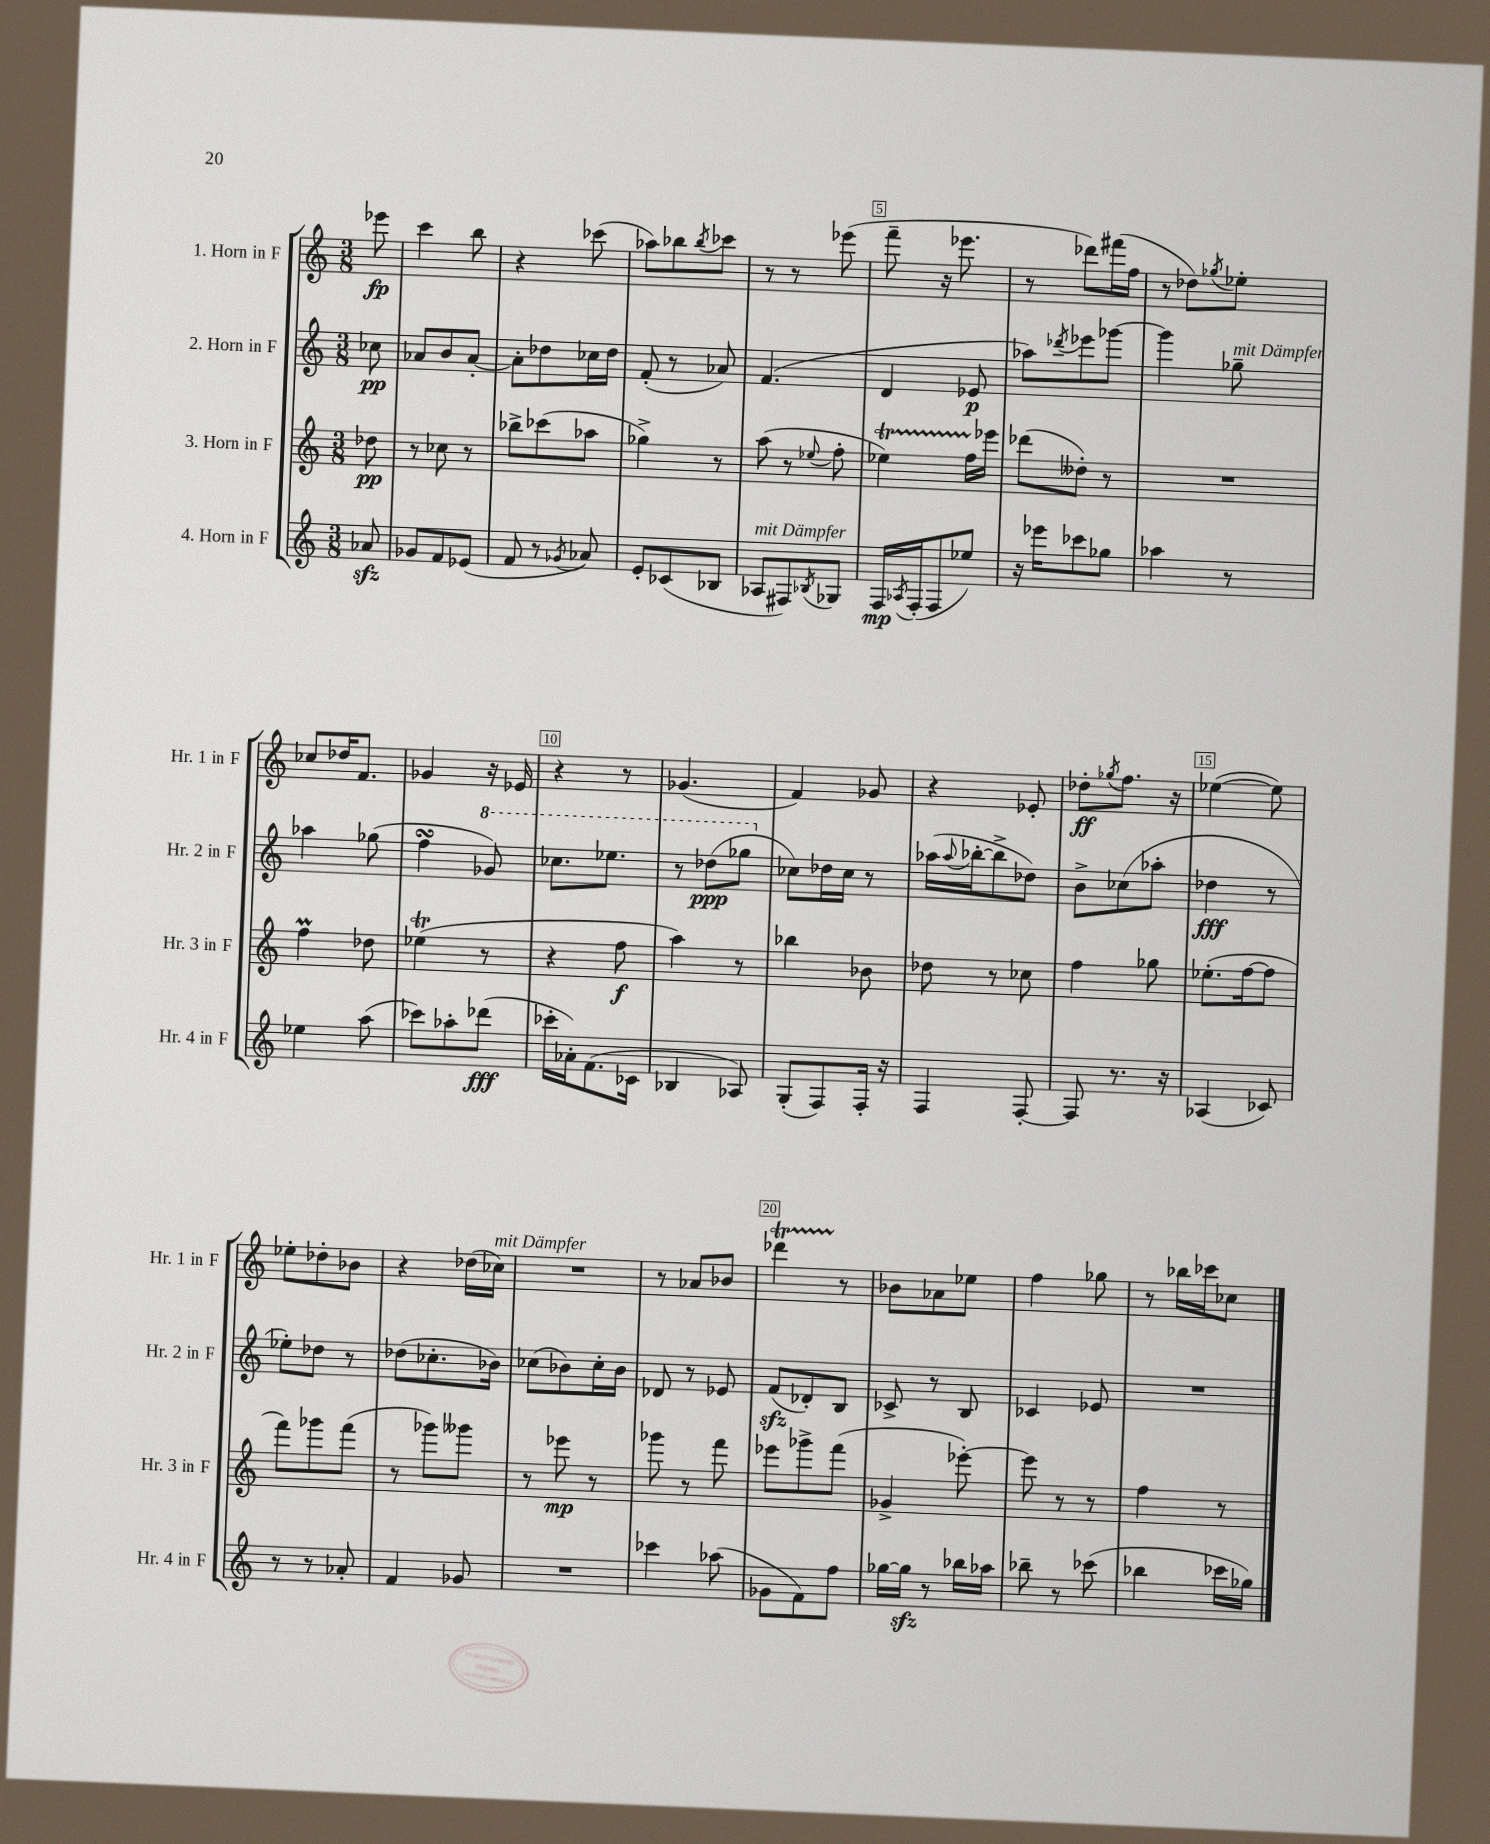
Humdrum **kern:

**kern	**dynam	**kern	**dynam	**kern	**dynam	**kern	**dynam
*part4	*part4	*part3	*part3	*part2	*part2	*part1	*part1
*staff4	*staff4	*staff3	*staff3	*staff2	*staff2	*staff1	*staff1
*I"4. Horn in F	*	*I"3. Horn in F	*	*I"2. Horn in F	*	*I"1. Horn in F	*
*I'Hr. 4 in F	*	*I'Hr. 3 in F	*	*I'Hr. 2 in F	*	*I'Hr. 1 in F	*
*clefG2	*	*clefG2	*	*clefG2	*	*clefG2	*
*k[]	*	*k[]	*	*k[]	*	*k[]	*
*M3/8	*	*M3/8	*	*M3/8	*	*M3/8	*
=	=	=	=	=	=	=	=
8a-Xzz/	.	8dd-X\	pp	8cc-X\	pp	8eee-X\	fp
=1	=1	=1	=1	=1	=1	=1	=1
8g-X/L	.	8r	.	8a-X/L	.	4ccc\	.
8f/	.	8cc-X\	.	8b/	.	.	.
(8e-X/J	.	8r	.	[8a-'/J	.	8bb\	.
=2	=2	=2	=2	=2	=2	=2	=2
8f/	.	8bb-X^\L	.	8a-'\L]	.	4r	.
8r	.	(8ccc-X\	.	8dd-X\	.	.	.
8qg-X/	.	.	.	.	.	.	.
8a-X/)	.	8aa-X\J	.	16cc-X\L	.	(8ccc-X\	.
.	.	.	.	16dd-\JJ	.	.	.
=3	=3	=3	=3	=3	=3	=3	=3
8e'/L	.	4gg-X^\)	.	(8f'/	.	8aa-X\L)	.
(8c-X/	.	.	.	8r	.	8bb-X\	.
.	.	.	.	.	.	8qbb-/	.
8B-X/J	.	8r	.	8a-X/)	.	8ccc-X\J	.
=4	=4	=4	=4	=4	=4	=4	=4
!LO:TX:a:i:t=mit Dämpfer	!	!	!	!	!	!	!
8A-X/L	.	(8aa\	.	(4.f/	.	8r	.
8F#X/)	.	8r	.	.	.	8r	.
8qB-X/	.	8qqee-X/	.	.	.	.	.
8G-X/J	.	8ff'\	.	.	.	(8eee-X\	.
=5	=5	=5	=5	=5	=5	=5	=5
16F/LL	mp	4ee-XT\)	.	4d/	.	8fff~\	.
8qA-X/	.	.	.	.	.	.	.
(16F'/J	.	.	.	.	.	.	.
8F/	.	.	.	.	.	16r	.
.	.	.	.	.	.	8.eee-X\	.
8ee-X/J)	.	16ffTTT\LL	.	8e-X/	p	.	.
.	.	16eee-X\JJ	.	.	.	.	.
=6	=6	=6	=6	=6	=6	=6	=6
16r	.	(8ddd-X\L	.	8aa-X\L)	.	8r	.
16eee-X\KL	.	.	.	.	.	.	.
.	.	.	.	8qddd-X/	.	.	.
8ccc-X\	.	8dd--X'\J)	.	8eee-X\	.	8ddd-X\L)	.
8gg-X\J	.	8r	.	[8ggg-X\J	.	(16fff#X\L	.
.	.	.	.	.	.	16ff\JJ	.
=7	=7	=7	=7	=7	=7	=7	=7
4aa-X\	.	4.r	.	4ggg-\]	.	8r	.
.	.	.	.	.	.	8dd-X\L)	.
.	.	.	.	.	.	8qgg-X/	.
!	!	!	!	!LO:TX:a:i:t=mit Dämpfer	!	!	!
8r	.	.	.	8gg-X~\	.	8ee-X'\J	.
!!LO:LB:g=z
=8	=8	=8	=8	=8	=8	=8	=8
4ee-X\	.	4ffM\	.	4aa-X\	.	8cc-X/L	.
.	.	.	.	.	.	16dd-X/K	.
.	.	.	.	.	.	8.f/J	.
(8aa\	.	8dd-X\	.	(8gg-X\	.	.	.
=9	=9	=9	=9	=9	=9	=9	=9
8ccc-X\L)	.	(4ee-XT\	.	4ffsSSs\	.	4g-X/	.
8aa-X'\	.	.	.	.	.	.	.
*	*	*	*	*8va	*	*	*
(8ddd-X\J	fff	8r	.	8gg-X/)	.	16r	.
.	.	.	.	.	.	16e-X/	.
=10	=10	=10	=10	=10	=10	=10	=10
16ccc-X'\LL	.	4r	.	8.ccc-X\L	.	4r	.
16a-X'\J)	.	.	.	.	.	.	.
(8.f\	.	.	.	.	.	.	.
.	.	.	.	8.eee-X\J	.	.	.
.	.	8ff\	f	.	.	8r	.
16c-X\Jk	.	.	.	.	.	.	.
=11	=11	=11	=11	=11	=11	=11	=11
4B-X/	.	4aa\)	.	8r	.	(4.g-X/	.
.	.	.	.	(8ddd-X\L	ppp	.	.
8A-X/)	.	8r	.	8ggg-X\J	.	.	.
=12	=12	=12	=12	=12	=12	=12	=12
*	*	*	*	*X8va	*	*	*
(8G'/L	.	4bb-X\	.	8cc-X\L)	.	4f/)	.
8F/)	.	.	.	16dd-X\L	.	.	.
.	.	.	.	16cc-\JJ	.	.	.
16F'/Jk	.	8b-X\	.	8r	.	8g-X/	.
16r	.	.	.	.	.	.	.
=13	=13	=13	=13	=13	=13	=13	=13
4F/	.	8dd-X\	.	(16aa-X\LL	.	4r	.
.	.	.	.	8qqaa-/	.	.	.
.	.	.	.	[16bb-X'\J	.	.	.
.	.	8r	.	8bb-^\]	.	.	.
[8F'/	.	8cc-X\	.	8dd-X\J)	.	8e-X'/	.
=14	=14	=14	=14	=14	=14	=14	=14
8F/]	.	4ff\	.	8b^\L	.	8dd-X'\L	ff
.	.	.	.	.	.	8qgg-X/	.
8.r	.	.	.	(8cc-X\	.	8.ff\J	.
.	.	8gg-X\	.	8aa-X'\J	.	.	.
16r	.	.	.	.	.	16r	.
=15	=15	=15	=15	=15	=15	=15	=15
(4A-X/	.	(8.ee-X'\L	.	4dd-X\	fff	([4ee-X\	.
.	.	[16ff\k	.	.	.	.	.
8c-X/)	.	8ff\J]	.	8r	.	8ee-\])	.
!!LO:LB:g=z
=16	=16	=16	=16	=16	=16	=16	=16
8r	.	8fff\L)	.	8ee-X'\L)	.	8ee-X'\L	.
8r	.	8ggg-X\	.	8dd-X\J	.	8dd-X'\	.
8a-X'/	.	(8fff\J	.	8r	.	8b-X\J	.
=17	=17	=17	=17	=17	=17	=17	=17
4f/	.	8r	.	(8dd-X\L	.	4r	.
.	.	8ggg-X\L)	.	8.cc-X'\	.	.	.
8g-X/	.	8ggg--X\J	.	.	.	(16dd-X\LL	.
!	!	!	!	!	!	!LO:TX:a:i:t=mit Dämpfer	!
.	.	.	.	16b-X\Jk)	.	16cc-X\JJ)	.
=18	=18	=18	=18	=18	=18	=18	=18
4.r	.	8r	.	(8cc-X\L	.	4.r	.
.	.	8eee-X\	mp	8b-X\)	.	.	.
.	.	8r	.	16cc-'\L	.	.	.
.	.	.	.	16b-\JJ	.	.	.
=19	=19	=19	=19	=19	=19	=19	=19
4ccc-X\	.	8ggg-X\	.	8d-X/	.	8r	.
.	.	8r	.	8r	.	8a-X/L	.
(8aa-X\	.	8fff\	.	8e-X/	.	8b-X/J	.
=20	=20	=20	=20	=20	=20	=20	=20
8g-X\L	.	8eee-X\L	.	(8fzz/L	.	4ddd-XT\	.
8f\)	.	8ggg-X^\	.	8d-X'/)	.	.	.
8ff\J	.	(8fff\J	.	8B/J	.	8r	.
=21	=21	=21	=21	=21	=21	=21	=21
[16gg-X\LL	.	4g-X^/	.	8c-X^/	.	8b-X\L	.
16gg-zz\JJ]	.	.	.	.	.	.	.
8r	.	.	.	8r	.	8a-X\	.
16bb-X\LL	.	[8eee-X'\)	.	8B/	.	8ee-X\J	.
16aa-X\JJ	.	.	.	.	.	.	.
=22	=22	=22	=22	=22	=22	=22	=22
8bb-X~\	.	8eee-\]	.	4c-X/	.	4ff\	.
8r	.	8r	.	.	.	.	.
(8ccc-X\	.	8r	.	8e-X/	.	8gg-X\	.
=23	=23	=23	=23	=23	=23	=23	=23
4bb-X\	.	4ff\	.	4.r	.	8r	.
.	.	.	.	.	.	16bb-X\LL	.
.	.	.	.	.	.	16ccc-X\J	.
16ccc-X\LL	.	8r	.	.	.	8cc-X\J	.
16gg-X\JJ)	.	.	.	.	.	.	.
==	==	==	==	==	==	==	==
*-	*-	*-	*-	*-	*-	*-	*-
